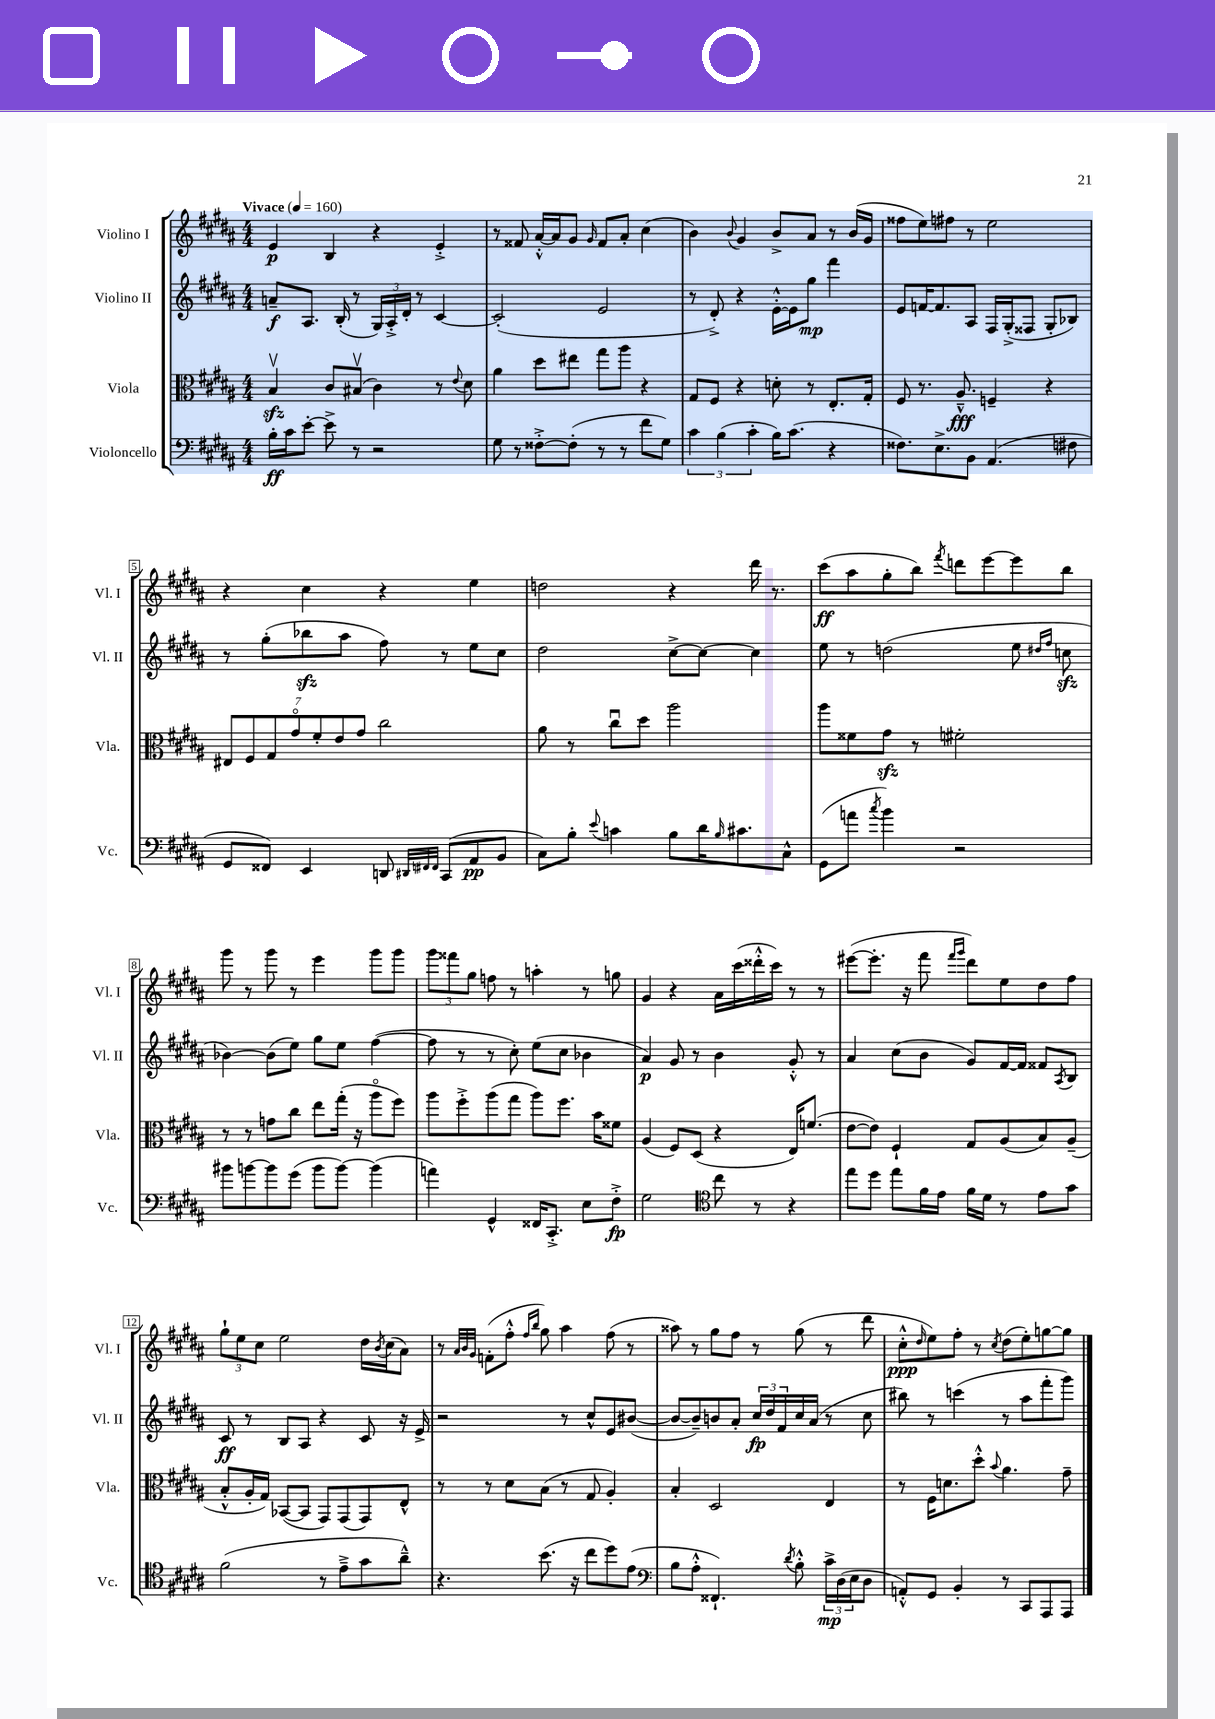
<<
\new StaffGroup <<
\new Staff = "s0" \with { instrumentName = "Violino I" shortInstrumentName = "Vl. I" } {
    \clef treble \key b \major \numericTimeSignature \time 4/4 \tempo "Vivace" 4 = 160
    e'4\p b4 r4 e'4-.-> |
    r8 fisis'8 ais'16~-.-^ ais'16 gis'8 \grace { gis'16 } fisis'8 ais'8-. cis''4( |
    b'4) \appoggiatura { b'8 } gis'4 b'8-> ais'8 r8 b'16( gis'16 |
    fisis''8 e''8) fis''8 r8 e''2 |
    r4 cis''4 r4 e''4 |
    d''2 r4 dis'''16 r8. |
    cis'''8\ff( ais''8 gis''8-. b''8) \acciaccatura { fis'''8 } d'''8 e'''8~ e'''8 b''8 |
    gis'''8 r8 gis'''8 r8 e'''4 gis'''8 gis'''8 |
    \tuplet 3/2 { gis'''8 fisis'''8 gis''8 } f''8 r8 a''4-. r8 g''8 |
    gis'4 r4 ais'16 cis'''16( disis'''16-.-^ cis'''16) r8 r8 |
    eis'''8~( eis'''8.-. r16 fis'''8 \grace { fis'''16 gis'''16 } dis'''8) e''8 dis''8 fis''8 |
    \tuplet 3/2 { gis''8-! e''8 cis''8 } e''2 dis''16 \acciaccatura { b'8 } cis''16( ais'8) |
    r8 \grace { ais'32 b'32 gis'32 } f'8-.( fis''8-.-^ \grace { fis''16 b''16 } gis''8) ais''4 fis''8( r8 |
    aisis''8) r8 gis''8 fis''8 r8 gis''8( r8 dis'''8 |
    cis''8-.-^\ppp \grace { dis''16 } e''8) fis''8-. r8 \acciaccatura { cis''8 } dis''8( e''8-.) g''8~ g''8 \bar "|." |
}
\new Staff = "s1" \with { instrumentName = "Violino II" shortInstrumentName = "Vl. II" } {
    \clef treble \key b \major \numericTimeSignature \time 4/4
    a'8--\f ais8. b16-.( r8 \tuplet 3/2 { gis16) ais16-.-> dis'16-. } r8 cis'4~ |
    cis'2-.( e'2 |
    r8 dis'8-.->) r4 e'16~-.-^ e'16 gis''8\mp fis'''4 |
    e'8 f'16~ f'8. ais8 fis16 gis16-.->( fisis8 gis8-. bes8) |
    r8 gis''8-.( bes''8\sfz ais''8 fis''8) r8 e''8 cis''8 |
    dis''2 cis''8~-> cis''8~ cis''4 |
    e''8 r8 d''2( e''8 \grace { dis''16 fis''16 } c''8\sfz |
    bes'4~) bes'8( e''8) gis''8 e''8 fis''4~( |
    fis''8 r8 r8 cis''8-.) e''8( cis''8 bes'4 |
    ais'4\p) gis'8 r8 b'4 gis'8-.-^ r8 |
    ais'4 cis''8( b'8 gis'8) fis'16~ fis'16 fisis'8 \acciaccatura { ais8 } b8 |
    cis'8\ff r8 b8 ais8 r4 cis'8 r16 e'16-> |
    r2 r8 cis''8-^ e'8 bis'8~( |
    bis'8~ bis'8--) b'8 ais'8-. \tuplet 3/2 { cis''16\fp dis''16 fis'16 } cis''16 ais'16( r8 cis''8 |
    bis''8) r8 c'''4( r8 ais''8 fis'''8-. gis'''8) \bar "|." |
}
\new Staff = "s2" \with { instrumentName = "Viola" shortInstrumentName = "Vla." } {
    \clef alto \key b \major \numericTimeSignature \time 4/4
    b4\upbow\sfz cis'8 bis8\upbow( cis'4) r8 \appoggiatura { e'8 } dis'8 |
    ais'4 dis''8 eis''8 gis''8 ais''8 r4 |
    gis8 fis8 r4 d'8-. r8 e8.-. gis16-. |
    fis8 r8. ais8.---^\fff f4-- r4 |
    \tuplet 7/4 { eis8 fis8 gis8 gis'8\flageolet fis'8-. e'8 gis'8 } cis''2 |
    ais'8 r8 cis''8\downbow dis''8 ais''2 |
    ais''8 fisis'8 gis'8\sfz r8 fis'2-. |
    r8 r8 g'8 cis''8 e''8 gis''16-.( r16 ais''8\flageolet fis''8) |
    ais''8 fis''8-.-> ais''8( gis''8 ais''8) fis''8. b'16 fisis'8 |
    ais4( fis8) dis8( r4 e16) f'8.( |
    e'8~ e'8) fis4-! gis8 ais8( b8) ais8--( |
    b8-.-^ ais16-. gis16) bes,8~( bes,8 gis,8) gis,8( gis,8) e8-^ |
    r8 r8 dis'8 b8( r8 gis8 ais4-.) |
    b4-. dis2 e4 |
    r8 fis16 d'8. dis''8-.-^ \appoggiatura { b'8 } ais'4. gis'8-- \bar "|." |
}
\new Staff = "s3" \with { instrumentName = "Violoncello" shortInstrumentName = "Vc." } {
    \clef bass \key b \major \numericTimeSignature \time 4/4
    b16-.\ff cis'16 e'8~-. e'8-> r8 r2 |
    gis8 r8 fisis8~-.-> fisis8-.( r8 r8 fis'8 gis8) |
    \tuplet 3/2 { cis'4 b4( cis'4-. } b16) cis'8.( r4 |
    fisis8.) e8.-> b,8 ais,4.( fis8 |
    gis,8 fisis,8) e,4 d,8 \grace { dis,32 fis,32 fis,32 } cis,8( ais,8\pp b,8 |
    cis8) b8-. \appoggiatura { e'8 } c'4 b8 dis'16 \grace { b16 } cis'8. cis8-^ |
    gis,8( a'8 \acciaccatura { cis''8 } b'4) r2 |
    bis'8 b'8~ b'8 gis'8( b'8 b'8~) b'4( |
    a'4) gis,4-^ fisis,16 cis,8.-.-> e8 fis8-.->\fp |
    gis2 \clef tenor cis''8 r8 r4 |
    e''8 dis''8 e''8 fis'16 e'16 fis'16 dis'16 r8 e'8 gis'8 |
    fis'2( r8 e'8---> gis'8 ais'8---^) |
    r4. b'8.( r16 cis''8 dis''8) e'8( |
    \clef bass b8 ais8-.-^ fisis,4.-!) \acciaccatura { dis'8 } b8-.-^ \tuplet 3/2 { cis'16->\mp dis16( e16 } dis8 |
    a,8-.-^) gis,8 b,4-. r8 cis,8 ais,,8 ais,,8 \bar "|." |
}
>>
>>
\layout { \context { \Score \override BarNumber.stencil = #(make-stencil-boxer 0.1 0.3 ly:text-interface::print) } }
